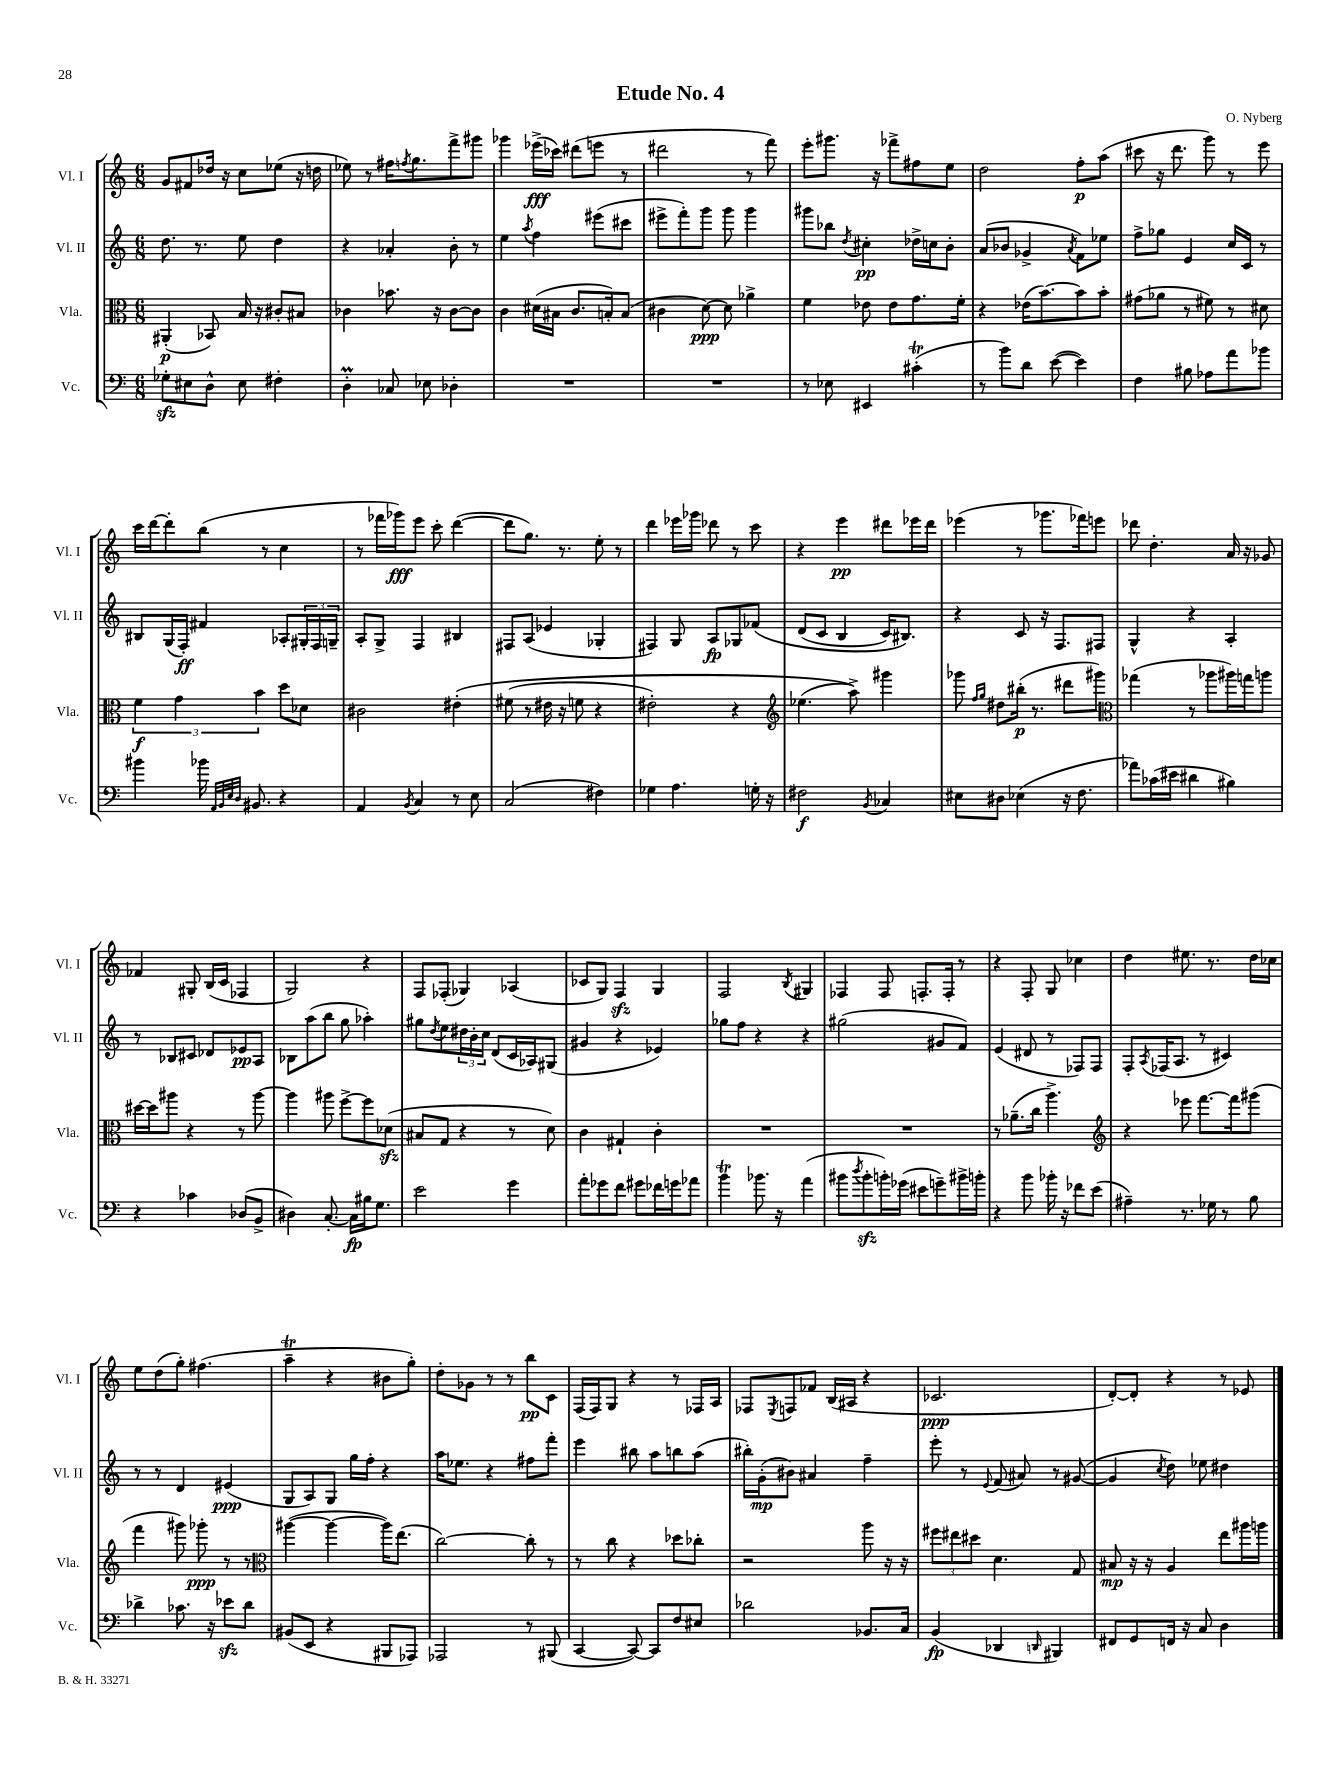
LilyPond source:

\header { title = "Etude No. 4" composer = "O. Nyberg" }
<<
\new StaffGroup <<
\new Staff = "s0" \with { instrumentName = "Vl. I" shortInstrumentName = "Vl. I" } {
    \clef treble \key c \major \numericTimeSignature \time 6/8
    g'8 fis'8 des''16 r16 c''8 ees''8( r16 d''16 |
    ees''8) r8 fis''16 \acciaccatura { f''8 } g''8. f'''8-> gis'''8 |
    ges'''4 ees'''16->\fff( ces'''16) dis'''8( e'''8 r8 |
    dis'''2 r8 f'''8) |
    e'''8-. gis'''8. r16 fes'''8-> fis''8 e''8 |
    d''2 f''8-.\p a''8( |
    cis'''8 r16 d'''8. g'''8) r8 e'''8 |
    c'''16 d'''16~ d'''8-. b''8( r8 c''4 |
    r8 fes'''16 ges'''16\fff) e'''8 c'''8-. d'''4~( |
    d'''8 g''8.) r8. e''8-. r8 |
    d'''4 ees'''16 ges'''16 des'''8 r8 c'''8 |
    r4 e'''4\pp dis'''8 ees'''16 dis'''16 |
    ees'''4( r8 ges'''8. fes'''16) e'''8 |
    des'''8 d''4.-. a'16 r16 ges'8 |
    fes'4 gis8-. b16( c'16 fes4 |
    g2) r4 |
    f8 fes8-.( ges4) aes4( |
    ces'8 g8) f4\sfz g4 |
    f2 \acciaccatura { b8 } gis4 |
    fes4 fes8 f8.-. f16-. r8 |
    r4 f8-. g8 ces''4 |
    d''4 eis''8. r8. d''16 ces''16 |
    e''8 d''8( g''8-.) fis''4.( |
    a''4--\trill r4 bis'8 g''8-.) |
    d''8-. ges'8 r8 r8 b''8\pp c'8 |
    f16( f16) g8 r4 r8 fes16 a16 |
    fes8 \acciaccatura { e8 } f8 fes'8 b16( ais16 r4 |
    ces'2.\ppp |
    d'8~-.) d'8-. r4 r8 ees'8 \bar "|." |
}
\new Staff = "s1" \with { instrumentName = "Vl. II" shortInstrumentName = "Vl. II" } {
    \clef treble \key c \major \numericTimeSignature \time 6/8
    d''8. r8. e''8 d''4 |
    r4 aes'4-. b'8-. r8 |
    e''4 \acciaccatura { a''8 } f''4 eis'''8( cis'''8 |
    eis'''8-> f'''8-.) g'''8 g'''8 g'''4 |
    gis'''8 bes''8 \acciaccatura { d''8 } cis''4-.\pp des''16-> c''16 b'8-. |
    a'8( bes'8 ges'4-> \acciaccatura { a'8 } f'8) ees''8 |
    f''8-> ges''8 e'4 c''16 c'16 r8 |
    bis8 g16( f16-.\ff) fis'4 aes8-. \tuplet 3/2 { gis16-. f16 g16-- } |
    a8-. g8-> f4 bis4 |
    fis8 a8( ees'4 ges4-. |
    fis4) g8 a8\fp ges8 fes'8\( |
    d'8( c'8 b4 c'16) bis8.\) |
    r4 c'8 r16 f8. fis8 |
    g4-^ r4 a4-. |
    r8 bes8 cis'8 des'8 ees'8\pp a8 |
    bes8 a''8( b''8 g''8 aes''4-.) |
    gis''8 \acciaccatura { d''8 } e''8 \tuplet 3/2 { dis''16 b'16-. c''16 } d'8( c'16 aes16) gis8( |
    gis'4 r4 ees'4) |
    ges''8 f''8 r4 r4 |
    gis''2( gis'8 f'8) |
    e'4( dis'8 r8 fes8) fes8 |
    f8-. \acciaccatura { a8 } fes16( a8. r8 cis'4) |
    r8 r8 d'4 eis'4\ppp( |
    g8 a8) g8 g''16 f''16-. r4 |
    a''16 ees''8. r4 fis''8 f'''8-. |
    e'''4 bis''8 a''8 b''8 a''8( |
    bis''16-.) g'16-.\mp( bis'8) ais'4 f''4-- |
    e'''8-. r8 \appoggiatura { e'8 } f'8( ais'8) r8 gis'8~( |
    gis'4 \acciaccatura { c''8 } d''8) ees''8 dis''4 \bar "|." |
}
\new Staff = "s2" \with { instrumentName = "Vla." shortInstrumentName = "Vla." } {
    \clef alto \key c \major \numericTimeSignature \time 6/8
    ais,4-.\p( bes,8) b16 r16 cis'8-. bis8 |
    ces'4 bes'8. r16 ces'8~ ces'8 |
    c'4 dis'16( bis16 c'8. b16-.) b8( |
    cis'4 d'8~\ppp) d'8 aes'4-> |
    f'4 ees'8 ees'8 g'8. f'16-. |
    r4 ees'16( b'8.~) b'8 b'8-. |
    gis'8( aes'8 r8 fis'8) r8 dis'8 |
    \tuplet 3/2 { f'4\f g'4 b'4 } d''8 des'8 |
    cis'2 eis'4-.\( |
    fis'8( r8 eis'16 r16 f'8 r4 |
    eis'2-.) r4 |
    \clef treble ees''4.( a''8->)\) gis'''4 |
    ges'''8 \grace { f''16 g''16 } dis''8 bis''16-.\p( r8. dis'''8 gis'''8) |
    \clef alto ges''4( r8 aes''8 ais''16) g''16 a''8 |
    dis''16~ dis''16 ais''8 r4 r8 ais''8~ |
    ais''4 ais''8 f''8~-> f''8 des'8\sfz( |
    bis8 g8 r4 r8 d'8) |
    c'4 gis4-! c'4-. |
    R2. |
    R2. |
    r8 aes'8.--( c''16 a''4.->) |
    \clef treble r4 ees'''8 f'''8.~ f'''16 gis'''8( |
    f'''4 gis'''8) ges'''8-.\ppp r8 r8 |
    \clef alto ais''4~( ais''4~ ais''16) e''8.( |
    c''2~) c''8-. r8 |
    r8 c''8 r4 des''8 ces''8-. |
    r2 a''8 r16 r16 |
    \tuplet 3/2 { fis''8 eis''8 dis''8 } d'4. g8 |
    bis8\mp r16 r16 a4 e''8 ais''16 a''16 \bar "|." |
}
\new Staff = "s3" \with { instrumentName = "Vc." shortInstrumentName = "Vc." } {
    \clef bass \key c \major \numericTimeSignature \time 6/8
    ges8-.\sfz eis8 d8-^ eis8 fis4-. |
    d4-.\prall ces8 ees8 des4-. |
    R2. |
    R2. |
    r8 ees8 eis,4 cis'4-.\trill( |
    r8 b'8) d'8 e'8~( e'4) |
    f4 bis8 aes8 a'8 bes'8 |
    bis'4 bes'16 \grace { a,32 b,32 e32 d32 } bis,8. r4 |
    a,4 \acciaccatura { b,8 } c4 r8 e8 |
    c2( fis4) |
    ges4 a4. g16-. r16 |
    fis2\f \acciaccatura { b,8 } ces4 |
    eis8 dis8 ees4( r16 f8. |
    aes'8) ces'16( eis'16 dis'4 bis4) |
    r4 ces'4 des8( b,8-> |
    dis4) c8.~-. c16\fp bis16 g8. |
    e'2 g'4 |
    a'8-. ges'8 f'8 gis'8 fes'16 g'16 aes'8 |
    b'4\trill bes'8. r16 a'4( |
    bis'8 \acciaccatura { d''8 } bis'8-.\sfz b'16-.) ges'16( eis'8 g'8--) bis'16-> b'16-. |
    r4 b'8 bes'16-. r16 fes'8 e'8( |
    ais4--) r8. ges16 r8 b8 |
    des'4-> ces'8. r16 ees'8\sfz des'8 |
    bis,8( e,8 r4 bis,,8 aes,,8) |
    aes,,2 r8 bis,,8( |
    c,4~ c,8~) c,8 f8 eis8 |
    des'2 bes,8. c16 |
    b,4\fp( des,4 \grace { d,16 } bis,,4) |
    fis,8 g,8 f,16 r16 c8 d4 \bar "|." |
}
>>
>>
\layout { \context { \Score \remove "Bar_number_engraver" } }
